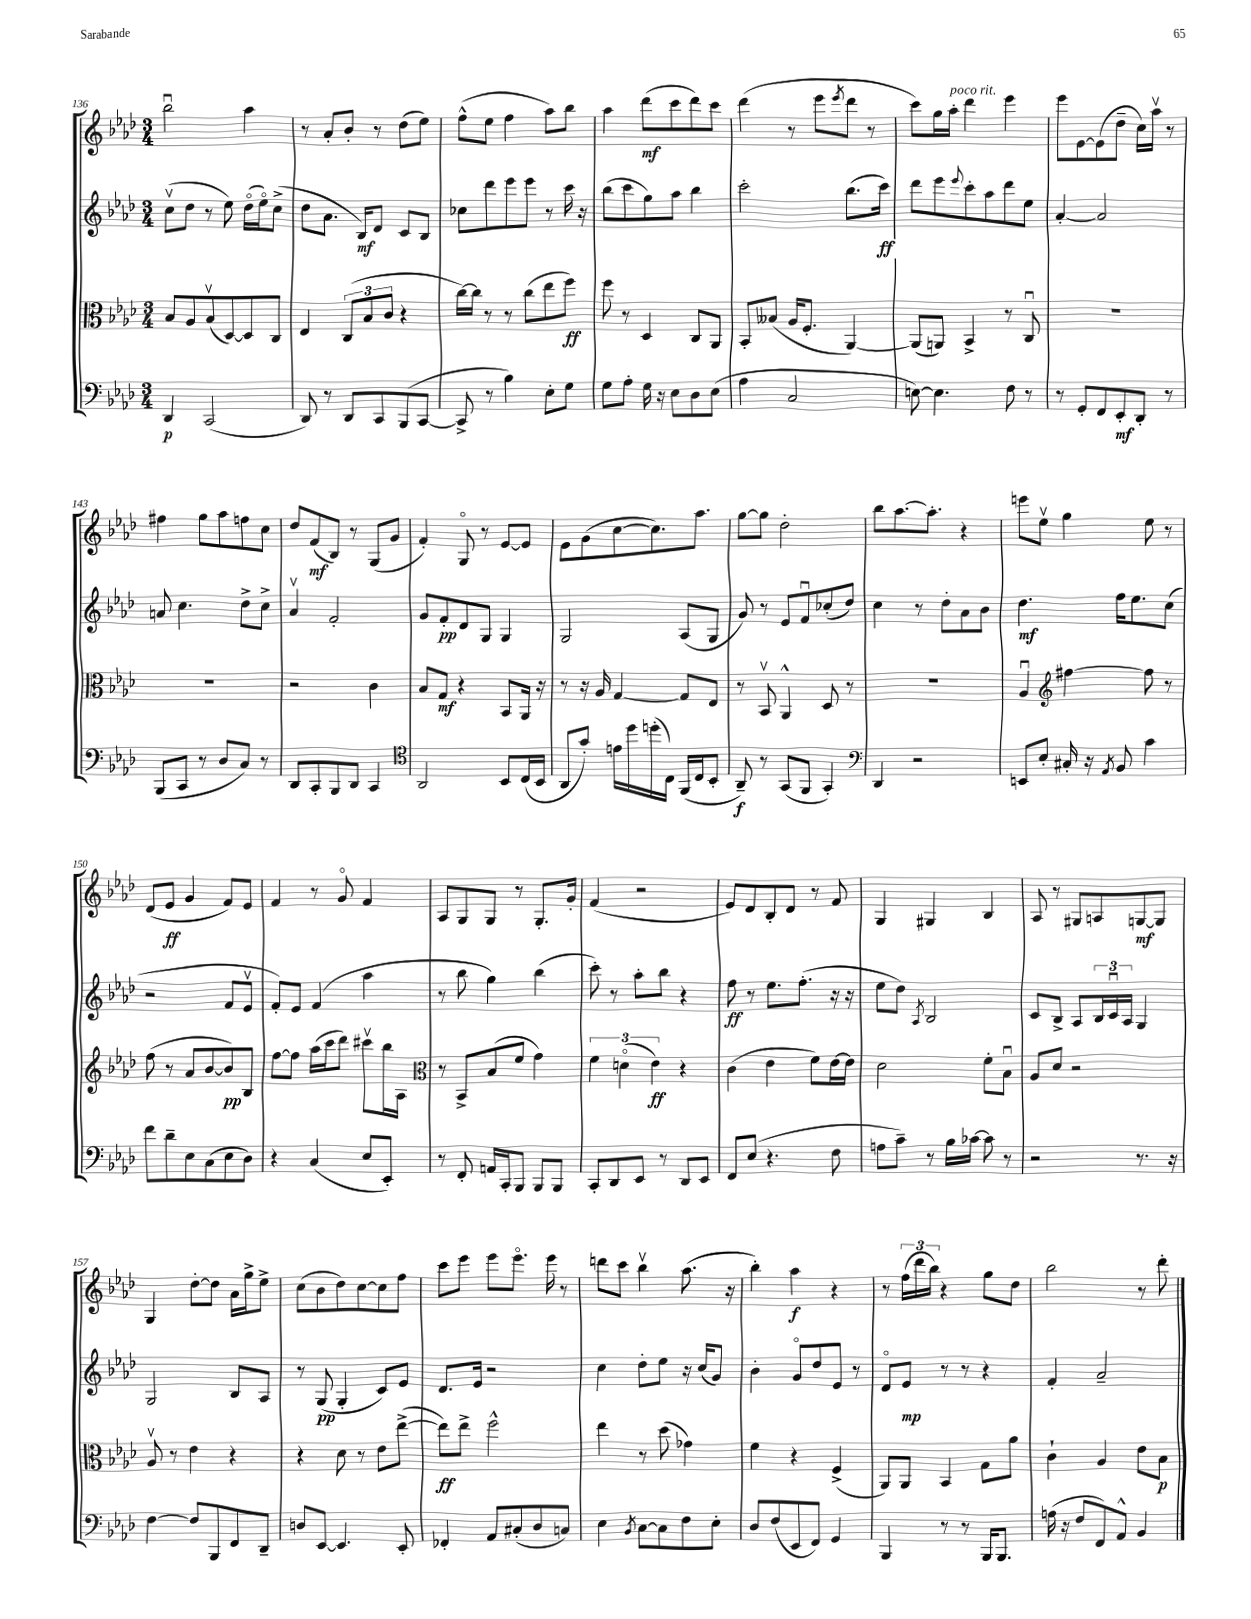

**kern	**kern	**kern	**kern
*staff4	*staff3	*staff2	*staff1
*clefF4	*clefC3	*clefG2	*clefG2
*k[b-e-a-d-]	*k[b-e-a-d-]	*k[b-e-a-d-]	*k[b-e-a-d-]
*M3/4	*M3/4	*M3/4	*M3/4
4DD-	8B-	(8ccv	2bb-u
.	8A-	8dd-	.
(2CC	(8B-v	8r	.
.	[8D-)	8ee-)	.
.	8D-]	(16dd-o	4aa-
.	.	16ee-o)	.
.	8C	(8cc^	.
=	=	=	=
8DD-)	4E-	8dd-	8r
8r	.	8.a-	8a-'
8DD-	(12C	.	8b-'
.	.	16B-)	.
.	12B-	.	.
8CC	.	8d-	8r
.	12c	.	.
(8BBB-	4r	8c	(8dd-
[8CC	.	8B-	8ee-)
=	=	=	=
8CC^]	[16cc)	8cc-	(8ff^^
.	16cc]	.	.
8r	8r	8ddd-	8ee-
4B-)	8r	8eee-	4ff
.	(8cc	8eee-	.
8E-'	8ee-	8r	8aa-)
8G	8ff)	16ccc	8bb-
.	.	16r	.
=	=	=	=
8G	8ff	(8bb-	4aa-
8A-'	8r	8ccc	.
16G	4D-	8gg)	(8ddd-
16r	.	.	.
8E-	.	8aa-	8ccc
8D-	8C	4bb-	8ddd-)
(8E-	8AA-	.	8ccc
=	=	=	=
4A-	8BB-'	2ccc'	(4ddd-
.	(8B--	.	.
2C	16A-	.	8r
.	8.F'	.	.
.	.	.	8eee-
.	.	.	8qeee-
.	[4AA-)	(8.bb-	8ddd-
.	.	.	8r
.	.	16ccc)	.
=	=	=	=
[8E)	(8AA-]	8ddd-	8ccc)
4.E]	8AA)	8eee-	16gg
.	.	.	16aa-'
.	.	8qqeee-	.
.	4BB-^	8ccc'	4ddd-
.	.	8aa-	.
8F	8r	8ddd-	4eee-
8r	8Cu	8ee-	.
=	=	=	=
8r	2.r	[4a-'	8eee-
8GG'	.	.	[8e-
8FF	.	2a-]	(8e-]
8EE-'	.	.	8dd-~
8DD-'	.	.	16cc)
.	.	.	16aa-v
8r	.	.	8r
=	=	=	=
(8BBB-	2.r	8a	4ff#
8CC	.	4.cc	.
8r	.	.	8gg
8D-	.	.	8aa-
8C)	.	8dd-^	8ff
8r	.	8cc^	8cc
=	=	=	=
8DD-	2r	4a-v	8dd-
8CC'	.	.	(8f
8BBB-	.	2f'	8B-)
8DD-	.	.	8r
4CC	4c	.	(8G
.	.	.	8g
=	=	=	=
*clefC4	*	*	*
2AA-	8B-	8g	4f')
.	8G	8f'	.
.	4r	8d-	8Go
.	.	8G	8r
8BB-	8BB-	4G	[8e-
(16C	16AA-	.	8e-]
16BB-	16r	.	.
=	=	=	=
8AA-	8r	2G	8e-
8g')	16r	.	(8g
.	16A-	.	.
16e	[4G	.	[8cc
16dd-	.	.	.
(16dd'	.	.	8.cc])
16C)	.	.	.
(16FF	8G]	(8A-	.
16C	.	.	8.aa-
8BB-'	8E-	8G	.
=	=	=	=
8AA-~)	8r	8g)	[8gg
8r	8BB-v	8r	8gg]
(8GG	4AA-^^	8e-	2dd-'
8FF	.	8fu	.
4GG')	8D-	(8cc-'	.
.	8r	8dd-)	.
=	=	=	=
*clefF4	*	*	*
4DD-	2.r	4cc	8bb-
.	.	.	[8.aa-
2r	.	8r	.
.	.	.	8.aa-']
.	.	8dd-'	.
.	.	8a-	4r
.	.	8b-	.
=	=	=	=
8EE	4A-u	4.dd-	8eee
8E-'	.	.	8ee-v
*	*clefG2	*	*
16C#'	[4ff#	.	4gg
16r	.	.	.
8qAA-	.	.	.
8BB-	.	16ff	.
.	.	8.ee-	.
4c	8ff#]	.	8ee-
.	8r	(8cc	8r
=	=	=	=
8f	(8ff	2r	(8d-
8d-~	8r	.	8e-
8E-	8a-	.	4g
(8C	[8b-	.	.
8E-	8b-])	8f	8f)
8D-)	8B-	8e-v	8e-
=	=	=	=
4r	[8ff	8f')	4f
.	8ff]	8e-	.
(4C	(16aa-	(4f	8r
.	16ccc	.	.
.	8ddd-)	.	8go
8E-	8ccc#v	4aa-	4f
8EE-')	16bb-	.	.
.	16A-	.	.
=	=	=	=
*	*clefC3	*	*
8r	8r	8r	8A-
8FF'	8BB-^	8bb-	8G
16AA	(8B-	4gg)	8G
16CC'	.	.	.
8BBB-	8f	.	8r
8BBB-	4g)	(4bb-	8.G'
8BBB-	.	.	.
.	.	.	16g'
=	=	=	=
8CC'	6f	8ccc')	(4f
8DD-	.	8r	.
.	(6do	.	.
8EE-	.	8aa-'	2r
.	6e-)	.	.
8r	.	8bb-	.
8DD-	4r	4r	.
8EE-	.	.	.
=	=	=	=
8FF	(4c	8ff	8e-)
(8E-	.	8r	8d-
4.r	4e-	8.ee-	8B-'
.	.	.	8d-
.	.	(8.ff'	.
.	8f)	.	8r
8F	[16e-	16r	8f
.	16e-]	16r	.
=	=	=	=
8A	2d-	8ee-	4G
8c~)	.	8dd-)	.
.	.	8qA-	.
8r	.	2B-	4G#
16B-	.	.	.
[16c-	.	.	.
8c-]	8f'	.	4B-
8r	8B-u	.	.
=	=	=	=
2r	8A-	8c	8A-
.	8d-	8B-^	8r
.	2r	8A-	8G#
.	.	24B-	8A
.	.	24cu	.
.	.	24A-	.
8.r	.	4G	[8G
.	.	.	8G]
16r	.	.	.
=	=	=	=
[4F	8A-v	2G	4G
.	8r	.	.
8F]	4e-	.	[8dd-'
8BBB-	.	.	8dd-]
8FF	4r	8B-	16a-
.	.	.	16gg^
8DD-~	.	8A-	8ee-^
=	=	=	=
8D	4r	8r	(8cc
[8EE-	.	(8G	8b-
4.EE-]	8d-	4G'	8dd-)
.	8r	.	[8cc
.	8e-	8c)	8cc]
8EE-'	([8ee-^	8e-	8ff
=	=	=	=
4FF-'	8ee-])	8.d-	8ccc
.	8ee-^	.	8eee-
.	.	16e-	.
8AA-	2ff^^	2r	8eee-
(8C#'	.	.	8.eee-o
8D-	.	.	.
.	.	.	16eee-
8C)	.	.	8r
=	=	=	=
4E-	4ee-	4cc	8ddd
.	.	.	8ccc
8qBB-	.	.	.
[8C	8r	8dd-'	4bb-v
8C]	(8dd-	8ee-	.
8F	4g-)	16r	(8.aa-
.	.	(16cc	.
8E-'	.	8g)	.
.	.	.	16r
=	=	=	=
8D-	4f	4b-'	4bb-')
(8F	.	.	.
8EE-	4r	8go	4aa-
8FF)	.	8dd-	.
4GG	(4F^	8e-	4r
.	.	8r	.
=	=	=	=
4BBB-	8AA-)	8d-o	8r
.	8AA-	8e-	(24ff
.	.	.	24ddd-
.	.	.	24bb-)
8r	4BB-	8r	4r
8r	.	8r	.
16BBB-	8G	4r	8gg
8.BBB-	.	.	.
.	8a-	.	8dd-
=	=	=	=
(16A	4c`	4f'	2bb-
16r	.	.	.
8F	.	.	.
8FF)	4A-	2a-~	.
8AA-^^	.	.	.
4BB-	8e-	.	8r
.	8B-	.	8ddd-'
==	==	==	==
*-	*-	*-	*-
